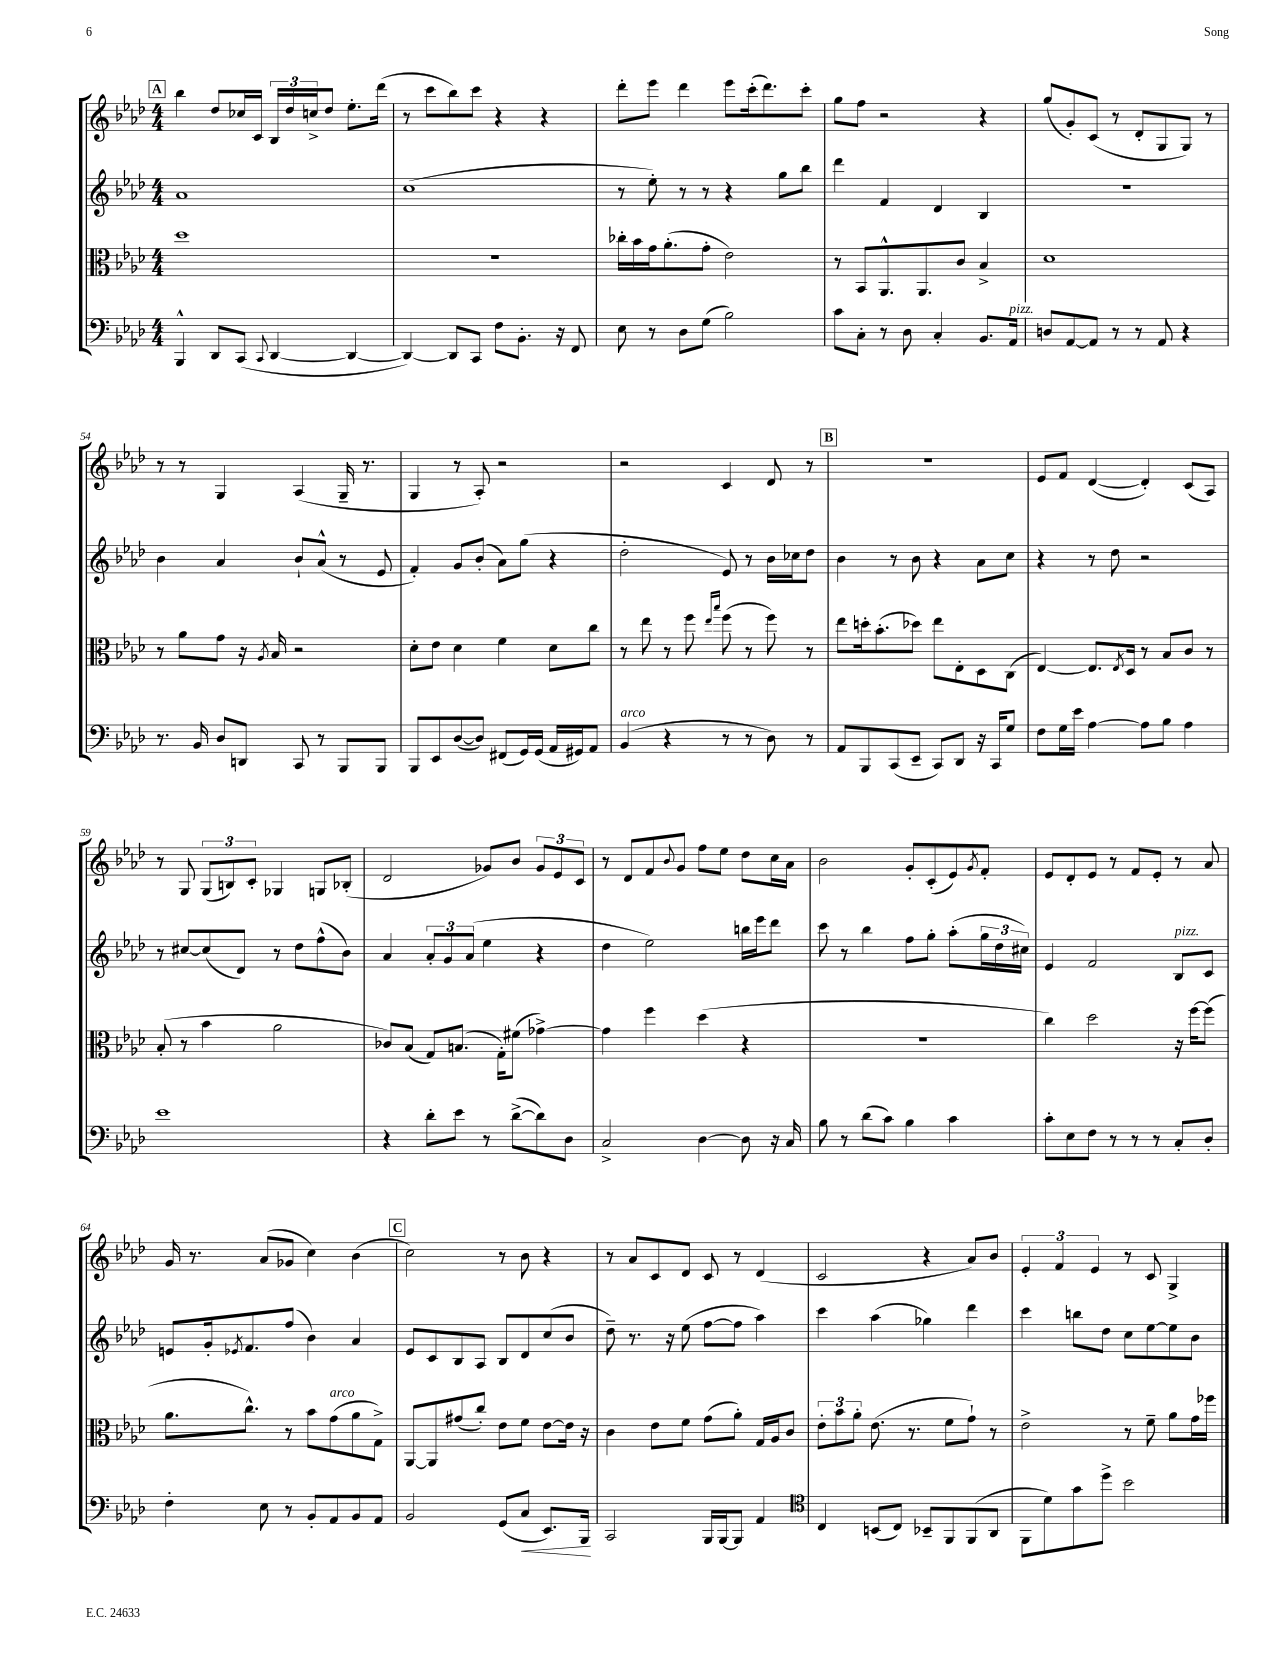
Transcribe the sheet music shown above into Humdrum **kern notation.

**kern	**kern	**kern	**kern
*staff4	*staff3	*staff2	*staff1
*clefF4	*clefC3	*clefG2	*clefG2
*k[b-e-a-d-]	*k[b-e-a-d-]	*k[b-e-a-d-]	*k[b-e-a-d-]
*M4/4	*M4/4	*M4/4	*M4/4
4BBB-^^/	1dd-	1a-	4bb-\
8DD-/L	.	.	8dd-/L
(8CC/J	.	.	16cc-/L
.	.	.	16c/JJ
8qqCC/	.	.	.
[4DD-/	.	.	24B-/LL
.	.	.	24dd-/
.	.	.	24cc^/J
.	.	.	8dd-/J
4DD-/_	.	.	8.ee-'\L
.	.	.	(16ddd-\Jk
=	=	=	=
4DD-/_)	1r	(1cc	8r
.	.	.	8ccc\L
8DD-/]L	.	.	8bb-\)
8CC/J	.	.	8ccc\J
8F\L	.	.	4r
8.BB-'\J	.	.	.
.	.	.	4r
16r	.	.	.
8FF/	.	.	.
=	=	=	=
8E-\	16cc-'\LL	8r	8ddd-'\L
.	16b-\	.	.
8r	16g\J	8ee-'\)	8eee-\J
.	(8.a-'\	.	.
8D-\L	.	8r	4ddd-\
(8G\J	8g'\J	8r	.
2B-\)	2e-\)	4r	8eee-\L
.	.	.	(16ccc'\k
.	.	.	8.ddd-\)
.	.	8gg\L	.
.	.	8bb-\J	8ccc'\J
=	=	=	=
8c\L	8r	4ddd-\	8gg\L
8C'\J	8BB-/L	.	8ff\J
8r	8.AA-^^/	4f/	2r
8D-\	.	.	.
.	8.AA-/	.	.
4C'/	.	4d-/	.
.	8c/J	.	.
8.BB-/L	4B-^/	4B-/	4r
16AA-/Jk	.	.	.
=	=	=	=
8D/L	1d-	1r	(8gg/L
[8AA-/	.	.	8g'/)
8AA-/]J	.	.	(8c/J
8r	.	.	8r
8r	.	.	8d-'/L
8AA-/	.	.	8G/
4r	.	.	8G/J)
.	.	.	8r
=	=	=	=
8.r	8r	4b-\	8r
.	8a-\L	.	8r
16BB-/	.	.	.
8D-/L	8g\J	4a-/	4G/
8DD/J	16r	.	.
.	8qA-/	.	.
.	16B-/	.	.
8CC/	2r	8b-`/L	(4A-/
8r	.	(8a-^^/J	.
8BBB-/L	.	8r	16G~/
.	.	.	8.r
8BBB-/J	.	8e-/	.
=	=	=	=
8BBB-/L	8d-'\L	4f'/)	4G/
8EE-/	8e-\J	.	.
([8D-/	4d-\	8g/L	8r
8D-/]J)	.	(8b-'/J	8A-'/)
(8FF#/L	4f\	8a-\L)	2r
16GG/L)	.	(8gg\J	.
(16GG/JJ	.	.	.
16AA-/LL	8d-\L	4r	.
16GG#/J)	.	.	.
8AA-/J	8cc\J	.	.
=	=	=	=
(4BB-/	8r	2dd-'\	2r
.	8ee-\	.	.
4r	8r	.	.
.	8ff\	.	.
.	16qqee-/LL	.	.
.	16qqbb-/JJ	.	.
8r	(8ff\	8e-/)	4c/
8r	8r	8r	.
8D-\)	8ff\)	16b-\LL	8d-/
.	.	16cc-\J	.
8r	8r	8dd-\J	8r
=	=	=	=
8AA-/L	8ee-\L	4b-\	1r
8BBB-/	16dd'\k	.	.
.	(8.b-'\	.	.
(8CC/	.	8r	.
8EE-~/J	8dd-\J)	8b-\	.
8CC/L)	8ee-\L	4r	.
8DD-/J	8E-'\	.	.
16r	8D-\	8a-\L	.
16CC/LK	.	.	.
8G/J	(8C\J	8cc\J	.
=	=	=	=
8F\L	[4E-/)	4r	8e-/L
16G\L	.	.	8f/J
16e-\JJ	.	.	.
[4A-\	8.E-/]L	8r	([4d-/
.	.	8dd-\	.
.	8qE-/	.	.
.	16D-/Jk	.	.
8A-\]L	8r	2r	4d-'/])
8B-\J	8B-/L	.	.
4A-\	8c/J	.	(8c/L
.	8r	.	8A-/J)
=	=	=	=
1e-	(8B-'/	8r	8r
.	8r	[8cc#/L	8G/
.	4b-\	(8cc#/]	(12G/L
.	.	.	12B/)
.	.	8d-/J)	.
.	.	.	12c'/J
.	2a-\	8r	4G-/
.	.	8dd-\L	.
.	.	(8ff^^\	8G/L
.	.	8b-\J)	(8B-'/J
=	=	=	=
4r	8c-/L)	4a-/	2d-/
.	(8B-/J	.	.
8d-'\L	8G/L)	12a-'/L	.
.	.	12g/	.
8e-\J	(8.B/J	.	.
.	.	(12a-/J	.
8r	.	4ee-\	8g-/L)
.	16G'\LK)	.	.
([8d-^\L	(8f#\J	.	8b-/J
8d-\])	[4g-^\)	4r	12g-/L
.	.	.	12e-/
8D-\J	.	.	.
.	.	.	12c/J
=	=	=	=
2C^/	4g-\]	4dd-\	8r
.	.	.	8d-/L
.	4ff\	2ee-\)	8f/
.	.	.	8qqb-/
.	.	.	8g/J
[4D-\	(4dd-\	.	8ff\L
.	.	.	8ee-\J
8D-\]	4r	16bb\LL	8dd-\L
.	.	16eee-\J	.
16r	.	8ddd-\J	16cc\L
16C/	.	.	16a-\JJ
=	=	=	=
8B-\	1r	8ccc\	2b-\
8r	.	8r	.
(8d-\L	.	4bb-\	.
8c\J)	.	.	.
4B-\	.	8ff\L	8g'/L
.	.	8gg'\J	(8c'/
4c\	.	(8aa-'\L	8e-/)
.	.	.	8qg/
.	.	24gg\L	8f'/J
.	.	24dd-\	.
.	.	24cc#\JJ)	.
=	=	=	=
8c'\L	4cc\)	4e-/	8e-/L
8E-\	.	.	8d-'/
8F\J	2dd-\	2f/	8e-/J
8r	.	.	8r
8r	.	.	8f/L
8r	.	.	8e-'/J
8C'/L	16r	8B-/L	8r
.	[16ff\LK	.	.
8D-'/J	(8ff\]J	8c/J	8a-/
=	=	=	=
4F'\	8.a-\L	8e/L	16g/
.	.	.	8.r
.	.	16g'/k	.
.	.	8qe-/	.
.	8.cc^^\J)	8.f/	.
8E-\	.	.	(8a-/L
8r	8r	(8ff/J	8g-/J
8BB-'/L	8b-\L	4b-\)	4cc\)
8AA-/	(8g\	.	.
8BB-/	8a-\	4a-/	(4b-\
8AA-/J	8G^\J)	.	.
=	=	=	=
2BB-/	[8AA-/L	8e-/L	2cc\)
.	8AA-/]	8c/	.
.	(8g#/	8B-/	.
.	8cc'/J)	8A-/J	.
(8GG/L	8e-\L	8B-/L	8r
8C/J	8f\J	8d-/	8b-\
8.EE-/L)	[8e-\L	(8cc/	4r
.	16e-\]Jk	8b-/J	.
16BBB-/Jk	16r	.	.
=	=	=	=
2CC/	4c\	8dd-~\)	8r
.	.	8.r	8a-/L
.	8e-\L	.	8c/
.	.	16r	.
.	8f\J	(8ee-\	8d-/J
16BBB-/LL	(8g\L	[8ff\L	8c/
[16BBB-/J	.	.	.
8BBB-/]J	8a-'\J)	8ff\]J	8r
4AA-/	16G/LL	4aa-\)	(4d-/
.	16A-/J	.	.
.	8c/J	.	.
=	=	=	=
*clefC4	*	*	*
4C/	12e-'\L	4ccc\	2c/
.	12b-\	.	.
.	12a-'\J	.	.
(8BB/L	(8.e-\	(4aa-\	.
8C/J)	.	.	.
.	8.r	.	.
8BB-~/L	.	4gg-\)	4r
8FF/	8f\L	.	.
(8FF/	8g`\J)	4ddd-\	8a-/L)
8AA-/J	8r	.	8b-/J
=	=	=	=
8FF\L	2e-^\	4ccc\	6e-'/
8d-\)	.	.	.
.	.	.	6f/
8g\	.	8bb\L	.
.	.	.	6e-/
8dd-^\J	.	8dd-\J	.
2b-\	8r	8cc\L	8r
.	8f~\	[8ee-\	8c/
.	8a-\L	8ee-\]	4G^/
.	16g\L	8b-\J	.
.	16ff-\JJ	.	.
==	==	==	==
*-	*-	*-	*-
